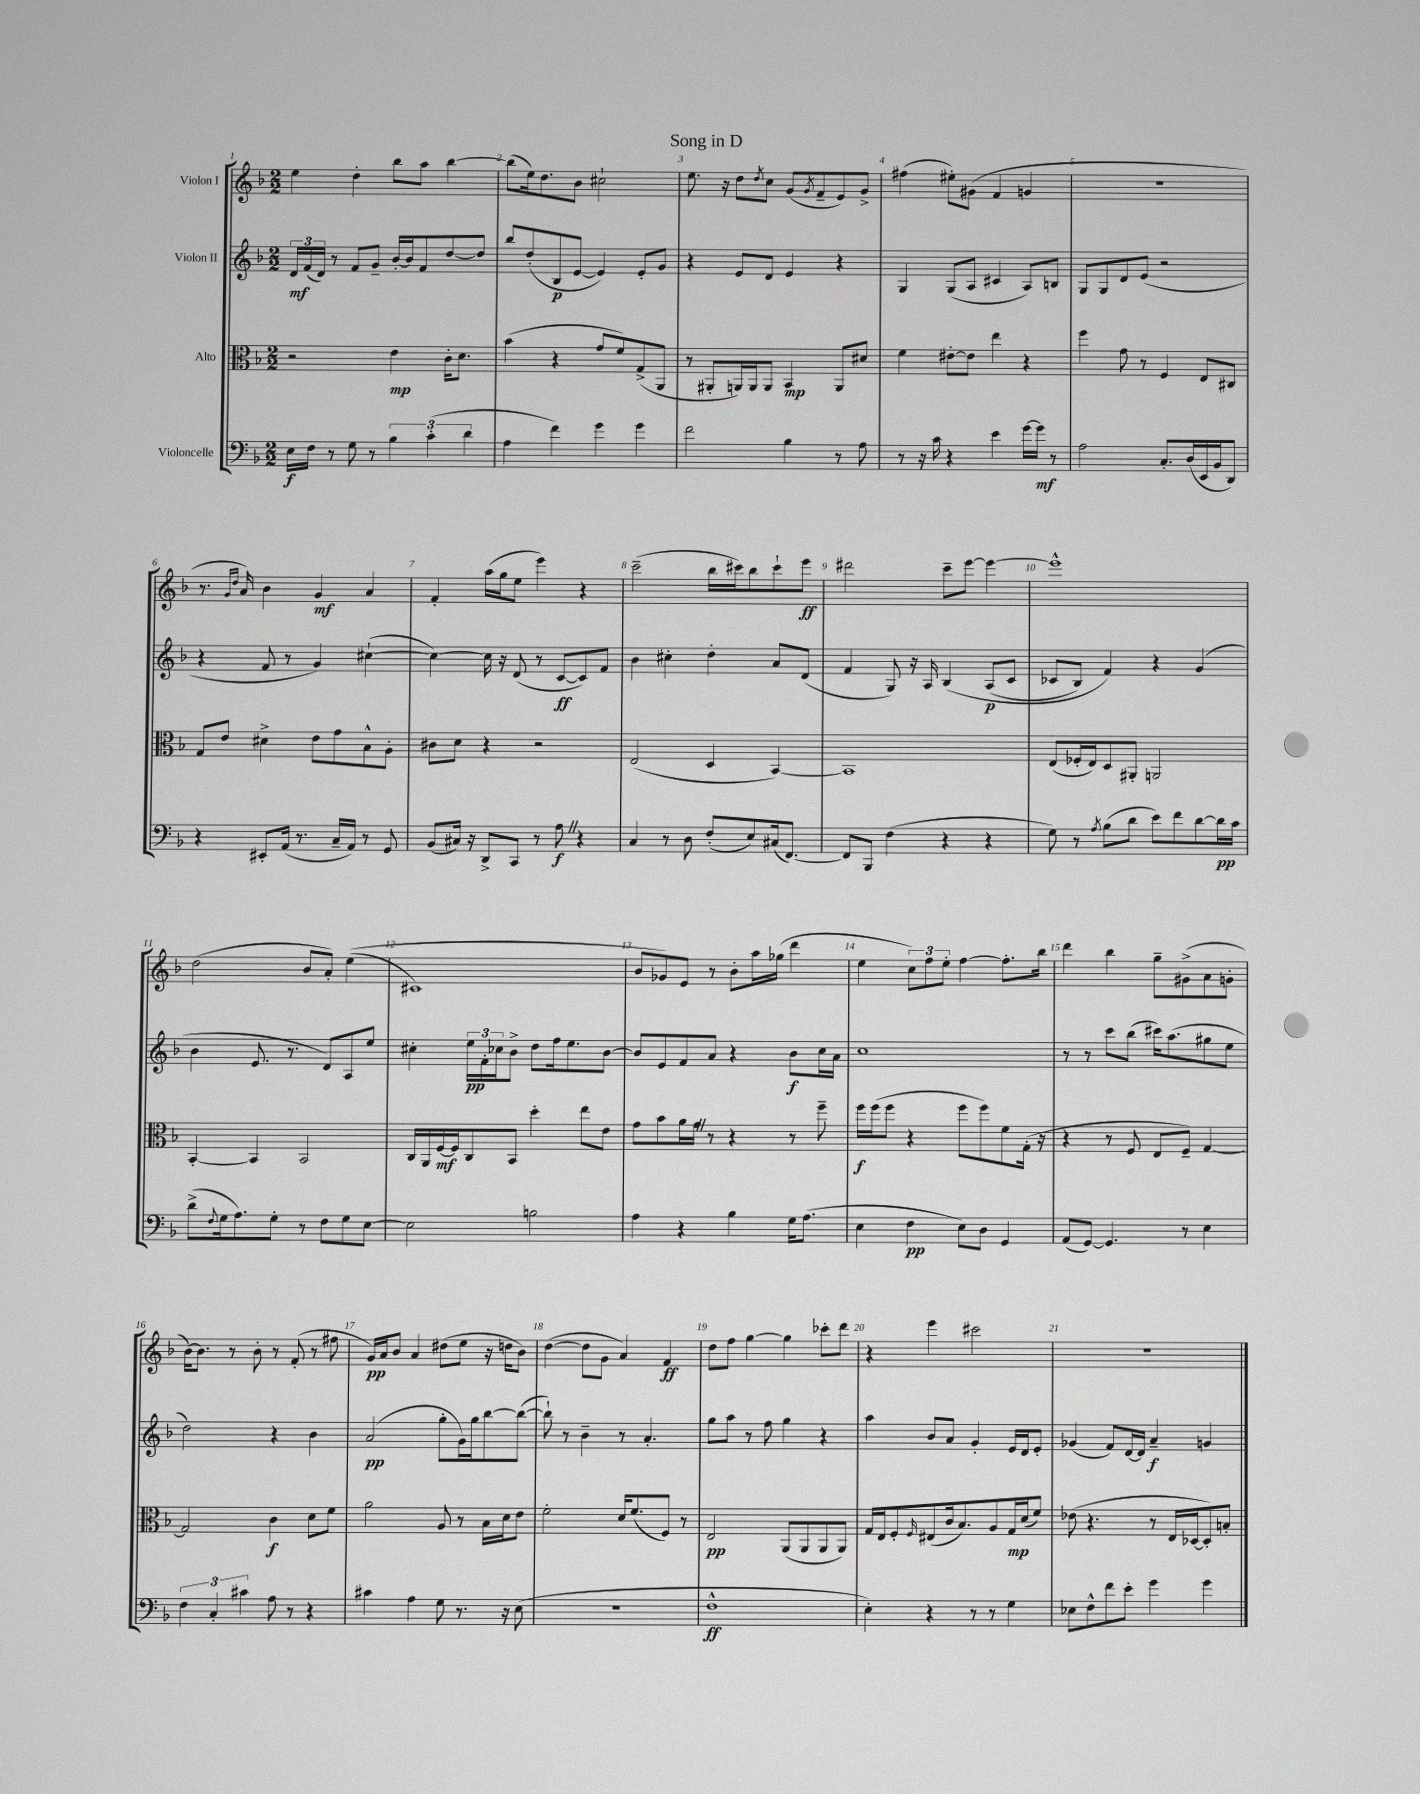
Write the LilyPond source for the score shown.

\header { title = "Song in D" }
<<
\new StaffGroup <<
\new Staff = "s0" \with { instrumentName = "Violon I" } {
    \clef treble \key f \major \numericTimeSignature \time 2/2
    e''4 d''4-. bes''8 a''8 bes''4~ |
    bes''8( e''16) d''8. bes'8 cis''2-! |
    e''8. r16 d''8 \acciaccatura { d''8 } c''8 g'8( \acciaccatura { g'8 } f'8-- e'8) g'8-> |
    fis''4( eis''8-.) gis'8( f'4 g'4 |
    r1 |
    r8. \grace { g'16 d''16 } a'16) bes'4 g'4\mf a'4 |
    f'4-. a''16( g''16 e''8 e'''4) r4 |
    c'''2--( bes''16 cis'''16) bes''8 cis'''8-! e'''8\ff |
    dis'''2 c'''8-- e'''8~ e'''4~ |
    e'''1-^ |
    d''2( bes'8 a'8-.) e''4(\( |
    cis'1) |
    bes'8 ges'8\) e'8 r8 bes'8-. a''16 ges''16( d'''4 |
    e''4 \tuplet 3/2 { c''8) f''8 e''8-. } f''4~ f''8.-. bes''16 |
    d'''4 bes''4 g''8-- gis'8->( a'8 g'8-. |
    bes'16~) bes'8. r8 bes'8-. r8 f'8-.( r8 fis''8 |
    g'16\pp) a'16 bes'8 a'4 dis''8( e''8 r16 d''16 bes'8) |
    d''4~( d''8 g'8 a'4) f'4\ff |
    d''8 f''8 g''4~ g''4 ces'''8-. d'''8 |
    r4 e'''4 cis'''2 |
    r1 \bar "|." |
}
\new Staff = "s1" \with { instrumentName = "Violon II" } {
    \clef treble \key f \major \numericTimeSignature \time 2/2
    \tuplet 3/2 { d'16\mf f'16( d'16) } r8 f'8 g'8-- bes'16~-. bes'16 f'8 d''8~ d''8 |
    bes''8 d''8-.( bes8\p e'8~ e'4) e'8-. g'8 |
    r4 e'8 d'8 e'4 r4 |
    g4 g8( a8 cis'4 a8) b8 |
    g8 g8 d'8 e'8( r2 |
    r4 f'8 r8 g'4) cis''4~-!( |
    cis''4~) cis''16 r16 d'8( r8 c'8~\ff c'8) f'8 |
    bes'4 cis''4-. d''4-. a'8 d'8( |
    f'4 g8) r16 a16 bes4\( a8\p( c'8 |
    ces'8 bes8) f'4\) r4 g'4( |
    bes'4 e'8. r8. d'8) a8 e''8 |
    cis''4-. \tuplet 3/2 { e''16\pp f'16-. ces''16 } bes'8-> d''8 f''16 e''8. bes'8~ |
    bes'8 e'8 f'8 a'8 r4 bes'8\f c''16 a'16 |
    c''1 |
    r8 r8 c'''8 bes''8( cis'''16) a''8.( gis''8 e''8 |
    d''2) r4 bes'4 |
    a'2\pp( g''8-. g'16) g''16 bes''8~ bes''8~( |
    bes''8-!) r8 bes'4-- r8 a'4.-. |
    g''8 a''8 r8 f''8 g''4 r4 |
    a''4 bes'8 a'8 g'4-. e'16 d'16 e'8-. |
    ges'4( f'8) d'16~ d'16 a'4--\f g'4 \bar "|." |
}
\new Staff = "s2" \with { instrumentName = "Alto" } {
    \clef alto \key f \major \numericTimeSignature \time 2/2
    r2 e'4\mp c'16-. d'8. |
    bes'4( r4 g'8 f'8) g8->( a,8 |
    r8 ais,8-. a,16) a,16 a,8 bes,4\mp a,8 dis'8 |
    f'4 eis'8~-. eis'8 e''4 r4 |
    f''4 g'8 r8 f4 e8 cis8 |
    g8 e'8 dis'4-> e'8 g'8 bes8-^ a8-. |
    cis'8 d'8 r4 r2 |
    e2( d4 bes,4~) |
    bes,1 |
    e8( fes16-. e16) d8 ais,8-. a,2 |
    bes,4~-. bes,4 bes,2 |
    c16 a,16 f16~\mf f16 c8 bes,8 d''4-. e''8 e'8 |
    g'8 bes'8 a'16 g'16 \once \override BreathingSign.text = \markup { \musicglyph "scripts.caesura.straight" } \breathe r8 r4 r8 f''8-- |
    f''16\f f''16( f''8 r4 f''8 f''8) f'8 g16-.( r16 |
    r4 r8 f8 e8 f8--) g4~ |
    g2 c'4\f d'8 f'8 |
    a'2 a8 r8 bes16 d'16 e'8 |
    f'2-. d'16 f'8.( f8) r8 |
    e2\pp a,8( a,8 a,8 a,8) |
    g16 e16 f8-. \grace { f16 } eis8( c'16 bes8.) a8 g16\mp d'16( f'8) |
    ees'8( r4. r8 e16 des16~ des8-.) b8-. \bar "|." |
}
\new Staff = "s3" \with { instrumentName = "Violoncelle" } {
    \clef bass \key f \major \numericTimeSignature \time 2/2
    e16\f f16 r8 g8 r8 \tuplet 3/2 { bes4 c'4-.( d'4 } |
    a4 f'4) g'4 g'4 |
    f'2 bes4 r8 a8 |
    r8 r16 c'16 r4 e'4 g'16~ g'16\mf r8 |
    a2 c8.-. d16( e,16 bes,16 d,8) |
    r4 eis,8-. a,16( r8. c16-- a,16) r8 g,8 |
    bes,8( cis16) r16 d,8-> c,8 r8 a8\f \once \override BreathingSign.text = \markup { \musicglyph "scripts.caesura.straight" } \breathe r4 |
    c4 r8 d8 f8-.( e8) cis16( f,8.~) |
    f,8 bes,,8 f4( r4 r4 |
    g8) r8 \acciaccatura { a8 } bes8( d'8 e'8) f'8 d'8~ d'16\pp c'16 |
    d'8->( \appoggiatura { f8 } g16 a8.) g8-. r8 f8 g8 e8~ |
    e2 b2 |
    a4 r4 bes4 g16 a8.( |
    e4 f4\pp e8) d8 g,4 |
    a,8( g,8~) g,4. r8 e4 |
    \tuplet 3/2 { f4 c4-. cis'4 } a8 r8 r4 |
    cis'4 a4 g8 r8. r16 e8( |
    R1 |
    f1-^\ff |
    e4-.) r4 r8 r8 g4 |
    ees8 f8-^ f'8 e'8-. g'4 g'4 \bar "|." |
}
>>
>>
\layout { \context { \Score \override BarNumber.break-visibility = ##(#f #t #t) barNumberVisibility = #all-bar-numbers-visible } }
